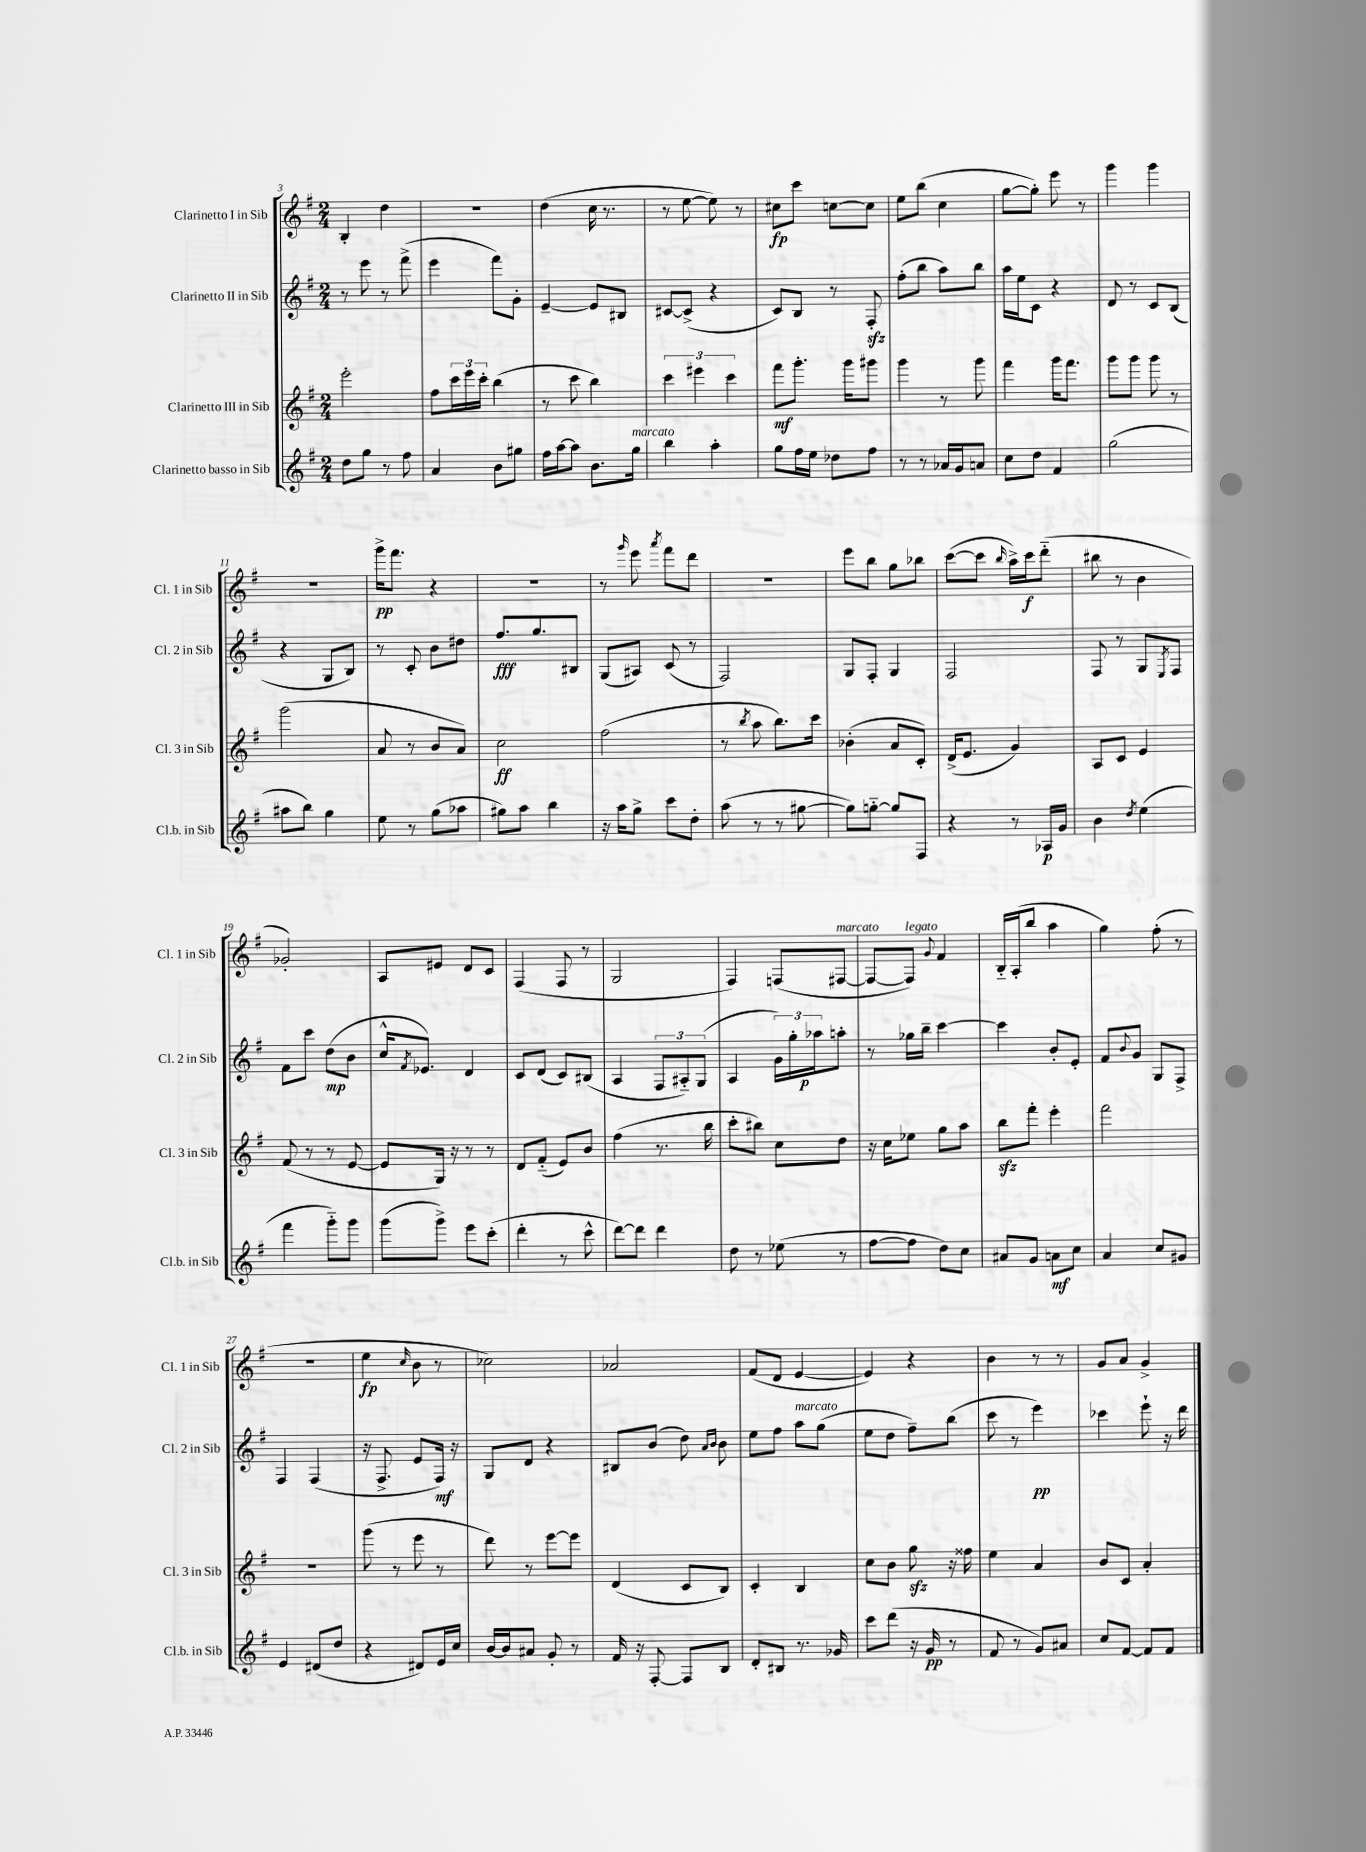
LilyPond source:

<<
\new StaffGroup <<
\new Staff = "s0" \with { instrumentName = "Clarinetto I in Sib" shortInstrumentName = "Cl. 1 in Sib" } {
    \clef treble \key g \major \numericTimeSignature \time 2/4
    b4-. d''4 |
    r2 |
    d''4( c''16 r8. |
    r8 e''8~ e''8) r8 |
    cis''8\fp c'''8 c''8~ c''8 |
    e''8 b''8( c''4 |
    g''8~ g''8-.) e'''8 r8 |
    g'''4 g'''4 |
    r2 |
    g'''16->\pp fis'''8. r4 |
    r2 |
    r8 \grace { g'''16 } e'''8 \acciaccatura { a'''8 } fis'''8 d'''8 |
    r2 |
    e'''8 b''8 g''8 bes''8 |
    c'''8~( c'''8 \grace { b''16 } a''16->) c'''16\f d'''8-_( |
    bis''8 r8 b'4 |
    ges'2-.) |
    a8 eis'8 d'8 c'8 |
    fis4( fis8 r8 |
    g2 |
    fis4) f8( fis8~^\markup { \italic "marcato" } |
    fis8~ fis8^\markup { \italic "legato" }) \appoggiatura { g'8 } fis'4 |
    b16-_ a16-.( b''8 a''4 |
    g''4) fis''8-.( r8 |
    R2 |
    e''4\fp \grace { c''16 } b'8 r8 |
    ces''2) |
    aes'2 |
    fis'8( d'8 e'4~ |
    e'4) r4 |
    b'4 r8 r8 |
    g'8 a'8 g'4-> \bar "|." |
}
\new Staff = "s1" \with { instrumentName = "Clarinetto II in Sib" shortInstrumentName = "Cl. 2 in Sib" } {
    \clef treble \key g \major \numericTimeSignature \time 2/4
    r8 e'''8 r8 fis'''8->( |
    e'''4 fis'''8) g'8-. |
    e'4~-- e'8 bis8 |
    cis'8~ cis'8->( r4 |
    c'8) b8 r8 fis8-.\sfz |
    fis''8-.( b''8 a''8) b''8 |
    a''16 e''16 c'8 r4 |
    d'8 r8 c'8 b8( |
    r4 g8 b8) |
    r8 c'8-. b'8 dis''8 |
    fis''8.\fff g''8. bis8 |
    g8( ais8) c'8( r8 |
    fis2) |
    g8 fis8-. g4 |
    fis2 |
    fis8 r8 g8 \acciaccatura { e8 } fis8 |
    fis'8 c'''8 d''8\mp( b'8 |
    c''16-^ \acciaccatura { fis'8 } ees'8.) d'4 |
    c'8 d'8( c'8) bis8( |
    a4 \tuplet 3/2 { fis8 ais8-_) g8( } |
    a4 \tuplet 3/2 { g'16) g''16-. aes''16\p } a''8-. |
    r8 ges''16 b''16-- c'''4~ |
    c'''4 b'8-. e'8-. |
    fis'8 \appoggiatura { b'8 } g'8 g8 fis8-> |
    fis4 fis4( |
    r16 fis8.-> e'8 fis16\mf) r16 |
    g8 d'8 r4 |
    bis8 b'8( d''8) \grace { a'16 b'16 } b'8 |
    e''8 fis''8 a''8^\markup { \italic "marcato" } g''8( |
    e''8 d''8 fis''8--) b''8( |
    c'''8 r8 e'''4\pp) |
    ces'''4 e'''8-! r16 d'''16 \bar "|." |
}
\new Staff = "s2" \with { instrumentName = "Clarinetto III in Sib" shortInstrumentName = "Cl. 3 in Sib" } {
    \clef treble \key g \major \numericTimeSignature \time 2/4
    e'''2-. |
    fis''8 \tuplet 3/2 { c'''16 e'''16 c'''16-. } b''4( |
    r8 c'''8 b''4) |
    \tuplet 3/2 { c'''4 eis'''4 c'''4 } |
    fis'''8\mf g'''8.-. g'''16 gis'''8 |
    g'''4 r8 g'''8 |
    fis'''4 g'''16 fis'''8. |
    g'''8 g'''8 g'''8 r8 |
    g'''2( |
    a'8 r8 b'8 a'8) |
    c''2\ff |
    fis''2( |
    r8 \acciaccatura { b''8 } a''8 b''8.) c'''16 |
    bes'4-.( a'8 c'8-.) |
    d'16->( e'8. g'4) |
    a8 c'8 e'4 |
    fis'8( r8 r8 e'8~ |
    e'8 g16) r16 r8 r8 |
    d'8 fis'8-_( e'8) b'8 |
    fis''4( r8. b''16 |
    c'''8-. bis''8) c''8 d''8 |
    r16 c''16 ees''8 g''8 a''8 |
    b''8\sfz fis'''8-. e'''4-. |
    fis'''2 |
    r2 |
    g'''8( r8 e'''8 r8 |
    d'''8) r8 e'''8~ e'''8 |
    d'4( c'8 b8) |
    c'4-. b4 |
    c''8 b'8 g''8\sfz r16 fisis''16 |
    e''4 a'4 |
    b'8 c'8 a'4-. \bar "|." |
}
\new Staff = "s3" \with { instrumentName = "Clarinetto basso in Sib" shortInstrumentName = "Cl.b. in Sib" } {
    \clef treble \key g \major \numericTimeSignature \time 2/4
    d''8 g''8 r8 fis''8 |
    a'4 b'8 gis''8 |
    fis''16 a''16~ a''8 b'8. g''16^\markup { \italic "marcato" } |
    b''4 a''4-. |
    g''8 fis''16 e''16 des''8 fis''8 |
    r8 r8 aes'16 g'16 a'8 |
    c''8 d''8 fis'4 |
    g''2( |
    ais''8 b''8) g''4 |
    e''8 r8 g''8( aes''8 |
    gis''8) a''8 b''4 |
    r16 a''16 g''8-> c'''8 d''8-. |
    a''8( r8 r8 gis''8~ |
    gis''8) g''8~-_ g''8 fis8 |
    r4 r8 aes16\p g'16 |
    b'4 \acciaccatura { d''8 } e''4( |
    fis'''4 g'''8-_) g'''8 |
    g'''8( g'''8->) e'''8 c'''8-.( |
    d'''4-. r8 c'''8-^ |
    d'''8~) d'''8 d'''4 |
    d''8 r8 ees''8( r8 |
    fis''8~ fis''8 d''8) c''8 |
    ais'8 g'8 a'8\mf c''8 |
    a'4 c''8 gis'8 |
    e'4 dis'8( d''8 |
    r4 dis'8) e'16 c''16 |
    b'16~ b'16 ais'8 g'8-. r8 |
    fis'16 r16 fis8~-. fis8 b8 |
    d'8-. bis8 r8. ges'16 |
    c'''8 d'''8( r16 g'16\pp r8 |
    fis'8 r8 g'8) ais'8 |
    c''8 fis'8~ fis'8 fis'8 \bar "|." |
}
>>
>>
\layout { \context { \Score currentBarNumber = #3 } }
